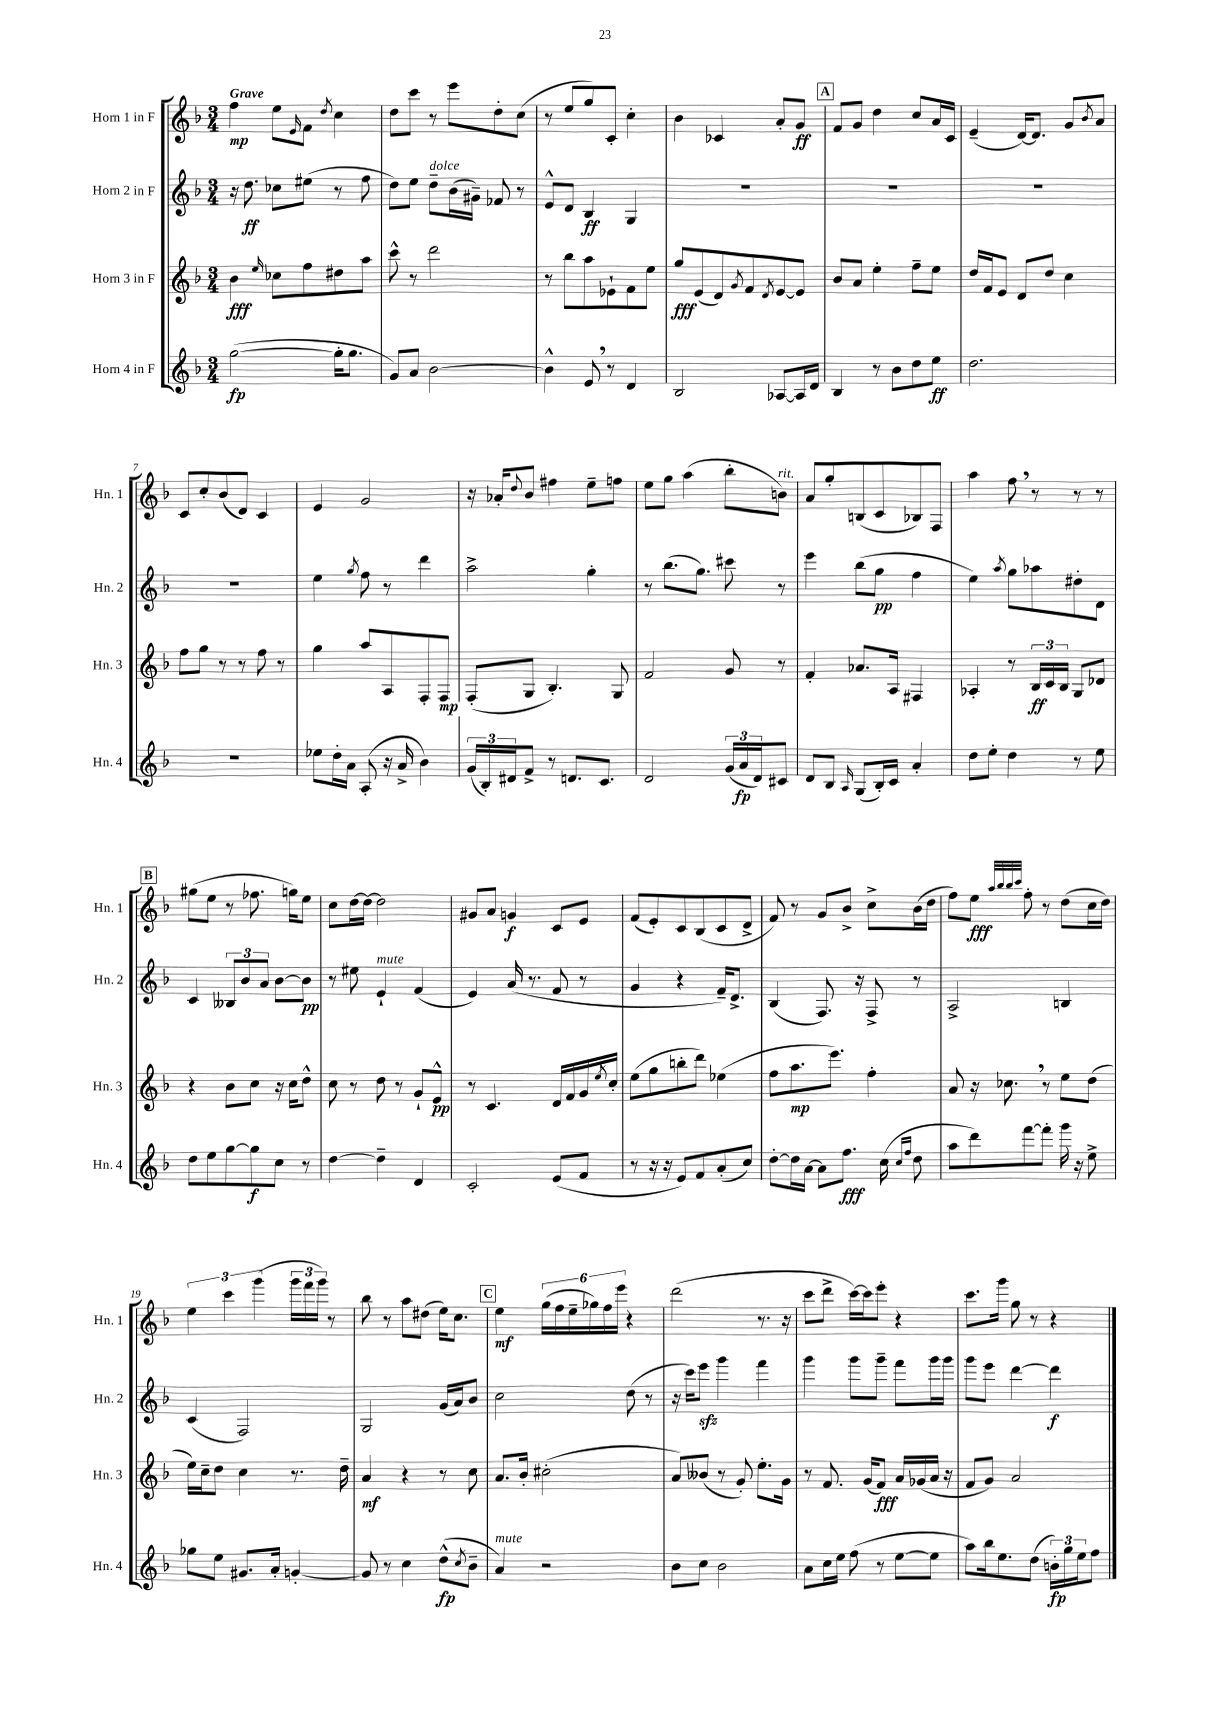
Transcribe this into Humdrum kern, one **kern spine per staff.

**kern	**dynam	**kern	**dynam	**kern	**dynam	**kern	**dynam
*part4	*part4	*part3	*part3	*part2	*part2	*part1	*part1
*staff4	*staff4	*staff3	*staff3	*staff2	*staff2	*staff1	*staff1
*I"Horn 4 in F	*	*I"Horn 3 in F	*	*I"Horn 2 in F	*	*I"Horn 1 in F	*
*I'Hn. 4	*	*I'Hn. 3	*	*I'Hn. 2	*	*I'Hn. 1	*
*clefG2	*	*clefG2	*	*clefG2	*	*clefG2	*
*k[b-]	*	*k[b-]	*	*k[b-]	*	*k[b-]	*
*M3/4	*	*M3/4	*	*M3/4	*	*M3/4	*
=1	=1	=1	=1	=1	=1	=1	=1
!	!	!	!	!	!	!LO:TX:a:B:t=Grave	!
([2gg\	fp	4b-\	fff	16r	.	4ff\	mp
.	.	.	.	8.dd\	ff	.	.
.	.	16qqee/	.	.	.	.	.
.	.	8cc-X\L	.	8cc-X\L	.	8ee\L	.
.	.	.	.	.	.	16qqe/	.
.	.	8ff\	.	(8ee#X\J	.	8f\J	.
.	.	.	.	.	.	8qdd/	.
16gg'\KL]	.	8dd#X\	.	8r	.	4cc\	.
8.gg\J	.	.	.	.	.	.	.
.	.	8aa\J	.	8ff\	.	.	.
=2	=2	=2	=2	=2	=2	=2	=2
8g/L)	.	8ccc^^\	.	8dd\L)	.	8dd\L	.
8a/J	.	8r	.	8ee\J	.	8ccc\J	.
!	!	!	!	!LO:TX:a:i:t=dolce	!	!	!
[2b-\	.	2ddd\	.	8dd~\L	.	8r	.
.	.	.	.	(16b-\L	.	8eee\L	.
.	.	.	.	16g#X~\JJ)	.	.	.
.	.	.	.	8f-X/	.	8dd'\	.
.	.	.	.	8r	.	(8cc\J	.
=3	=3	=3	=3	=3	=3	=3	=3
4b-^^\]	.	8r	.	8e^^/L	.	8r	.
.	.	8bb-\L	.	8d/J	.	8ee/L	.
8e,/	.	8aa\	.	4B-/	ff	8gg/)	.
8r	.	8e-X`\	.	.	.	8c'/J	.
4d/	.	8f\	.	4G/	.	4cc'\	.
.	.	8ee\J	.	.	.	.	.
=4	=4	=4	=4	=4	=4	=4	=4
2B-/	.	8gg/L	fff	2.r	.	4b-\	.
.	.	(8e/	.	.	.	.	.
.	.	8d/)	.	.	.	4c-X/	.
.	.	8qg/	.	.	.	.	.
.	.	8f/	.	.	.	.	.
.	.	8qd/	.	.	.	.	.
[8A-X/L	.	[8e/	.	.	.	8a'/L	.
16A-/L]	.	8e/J]	.	.	.	8g/J	ff
16d/JJ	.	.	.	.	.	.	.
!!LO:REH:place=s1:t=A
=5	=5	=5	=5	=5	=5	=5	=5
4B-/	.	8b-/L	.	2.r	.	8f/L	.
.	.	8a/J	.	.	.	8g/J	.
8r	.	4ee'\	.	.	.	4dd\	.
8b-\L	.	.	.	.	.	.	.
8dd\	.	8ff~\L	.	.	.	8cc/L	.
8ee\J	ff	8ee\J	.	.	.	16a/L	.
.	.	.	.	.	.	16c/JJ	.
=6	=6	=6	=6	=6	=6	=6	=6
2.dd\	.	16dd/LL	.	2.r	.	(4e~/	.
.	.	16f/J	.	.	.	.	.
.	.	8e/J	.	.	.	.	.
.	.	8d/L	.	.	.	[16d/KL)	.
.	.	.	.	.	.	8.d/J]	.
.	.	8dd/J	.	.	.	.	.
.	.	4cc\	.	.	.	8g/L	.
.	.	.	.	.	.	8qb-/	.
.	.	.	.	.	.	8a/J	.
!!LO:LB:g=z
=7	=7	=7	=7	=7	=7	=7	=7
2.r	.	8ff\L	.	2.r	.	8c/L	.
.	.	8gg\J	.	.	.	8cc'/	.
.	.	8r	.	.	.	(8b-/	.
.	.	8r	.	.	.	8d/J)	.
.	.	8ff\	.	.	.	4c/	.
.	.	8r	.	.	.	.	.
=8	=8	=8	=8	=8	=8	=8	=8
8ee-X\L	.	4gg\	.	4ee\	.	4e/	.
16dd'\L	.	.	.	.	.	.	.
16a\JJ	.	.	.	.	.	.	.
.	.	.	.	8qgg/	.	.	.
(8A'/	.	8aa/L	.	8ff\	.	2g/	.
16r	.	8A/	.	8r	.	.	.
16a^/	.	.	.	.	.	.	.
4b-\)	.	8F'/	.	4ddd\	.	.	.
.	.	8F/J	mp	.	.	.	.
=9	=9	=9	=9	=9	=9	=9	=9
(24g/LL	.	(8F'/L	.	2aa^\	.	16r	.
24B-'/)	.	.	.	.	.	.	.
.	.	.	.	.	.	16a-X'/KL	.
24d#X/J	.	.	.	.	.	.	.
.	.	.	.	.	.	8qqdd/	.
8f^/J	.	8G/J	.	.	.	8b-/J	.
8r	.	4.B-'/)	.	.	.	4ff#X\	.
8.dn/L	.	.	.	.	.	.	.
.	.	.	.	4gg'\	.	8ee~\L	.
8.c/J	.	.	.	.	.	.	.
.	.	8G/	.	.	.	8ffn\J	.
=10	=10	=10	=10	=10	=10	=10	=10
2d/	.	2f/	.	8r	.	8ee\L	.
.	.	.	.	(8.bb-\L	.	8gg\J	.
.	.	.	.	.	.	(4aa\	.
.	.	.	.	8.gg\J)	.	.	.
(24g/LL	.	8g/	.	8ccc#X\	.	8bb-'\L	.
24a/	fp	.	.	.	.	.	.
24d/J)	.	.	.	.	.	.	.
!	!	!	!	!	!	!LO:TX:a:i:t=rit.	!
8c#X/J	.	8r	.	8r	.	8bn\J)	.
=11	=11	=11	=11	=11	=11	=11	=11
8d/L	.	4f'/	.	4eee\	.	8a/L	.
8B-/J	.	.	.	.	.	8gg'/	.
16qqA/	.	.	.	.	.	.	.
(8G/L	.	8.a-X/L	.	(8bb-\L	.	(8Bn/	.
16B-'/L)	.	.	.	8gg\J	pp	8c/	.
16c/JJ	.	16A/Jk	.	.	.	.	.
4a'/	.	4F#X/	.	4ff\	.	8B-X/)	.
.	.	.	.	.	.	8F/J	.
=12	=12	=12	=12	=12	=12	=12	=12
8dd\L	.	4A-X'/	.	4ee\)	.	4aa\	.
8ee'\J	.	.	.	.	.	.	.
.	.	.	.	8qaa/	.	.	.
4dd\	.	8r	.	8gg\L	.	8ff,\	.
.	.	24B-/LL	ff	8aa-X\	.	8r	.
.	.	24c/	.	.	.	.	.
.	.	24B-/JJ	.	.	.	.	.
8r	.	8G/L	.	8dd#X'\	.	8r	.
8ee\	.	8d-X/J	.	8d\J	.	8r	.
!!LO:LB:g=z
!!LO:REH:place=s1:t=B
=13	=13	=13	=13	=13	=13	=13	=13
8dd\L	.	4r	.	4c/	.	(8gg#X\L	.
8ee\	.	.	.	.	.	8ee\J	.
[8gg\	.	8b-\L	.	12B--X/L	.	8r	.
.	.	.	.	12b-/	.	.	.
8gg\]	f	8cc\J	.	.	.	8.ff-X\	.
.	.	.	.	12a/J	.	.	.
8cc\J	.	16r	.	[8b-\L	.	.	.
.	.	16cc\KL	.	.	.	16ggn\KL)	.
8r	.	8dd^^\J	.	8b-\J]	pp	8ee\J	.
=14	=14	=14	=14	=14	=14	=14	=14
[4dd\	.	8cc\	.	8r	.	8cc\L	.
.	.	8r	.	8ee#X\	.	[16dd\L	.
.	.	.	.	.	.	16dd\JJ_	.
!	!	!	!	!LO:TX:a:i:t=mute	!	!	!
4dd~\]	.	8dd\	.	4e`/	.	2dd\]	.
.	.	8r	.	.	.	.	.
4d/	.	8g`/L	.	(4f/	.	.	.
.	.	8e^^/J	pp	.	.	.	.
=15	=15	=15	=15	=15	=15	=15	=15
2c'/	.	8r	.	4e/)	.	8g#X/L	.
.	.	4.c/	.	.	.	8a/J	.
.	.	.	.	(16a/	.	4gn/	f
.	.	.	.	8.r	.	.	.
(8e/L	.	16d/LL	.	8f/	.	8c/L	.
.	.	16f/	.	.	.	.	.
8f/J	.	16g/	.	8r	.	8e/J	.
.	.	8qee/	.	.	.	.	.
.	.	16cc'/JJ	.	.	.	.	.
=16	=16	=16	=16	=16	=16	=16	=16
8r	.	(8ee\L	.	4g/	.	(8f/L	.
16r	.	8gg\	.	.	.	8e'/)	.
16r	.	.	.	.	.	.	.
8e/L)	.	8bbn'\	.	4r	.	8c/	.
8f/	.	8ddd\J)	.	.	.	(8B-/	.
(8a'/	.	(4ee-X\	.	16f~/KL)	.	8c/	.
.	.	.	.	8.d^/J	.	.	.
8cc/J)	.	.	.	.	.	8d^/J	.
=17	=17	=17	=17	=17	=17	=17	=17
[8dd'\L	.	8ff\L	.	(4B-/	.	8f/)	.
16dd\L]	.	8.aa\	mp	.	.	8r	.
[16a\JJ	.	.	.	.	.	.	.
8a\L]	.	.	.	8.F/)	.	8g/L	.
.	.	8.eee\J)	.	.	.	.	.
8.ff\J	fff	.	.	.	.	8b-^/J	.
.	.	.	.	16r	.	.	.
.	.	4ff'\	.	8F^/	.	8cc^\L	.
(16cc\	.	.	.	.	.	.	.
16qqcc/LL	.	.	.	.	.	.	.
16qqff/JJ	.	.	.	.	.	.	.
8dd\	.	.	.	8r	.	(16b-\L	.
.	.	.	.	.	.	16dd\JJ	.
=18	=18	=18	=18	=18	=18	=18	=18
8aa\L	.	8a/	.	2A^/	.	8ff\L)	.
8ddd\)	.	16r	.	.	.	8ee\J	fff
.	.	8.cc-X,\	.	.	.	.	.
.	.	.	.	.	.	32qqaa/LLL	.
.	.	.	.	.	.	32qqbb-/	.
.	.	.	.	.	.	32qqbb-/	.
.	.	.	.	.	.	32qqccc/JJJ	.
[8fff\	.	.	.	.	.	8ff'\	.
8fff'\J]	.	8r	.	.	.	8r	.
16ggg\	.	8ee\L	.	4Bn/	.	(8dd\L	.
16r	.	.	.	.	.	.	.
8ee^\	.	(8dd\J	.	.	.	16cc\L	.
.	.	.	.	.	.	16dd\JJ)	.
!!LO:LB:g=z
=19	=19	=19	=19	=19	=19	=19	=19
8gg-X\L	.	16ee\LL)	.	(4c/	.	6ee\	.
.	.	16cc~\J	.	.	.	.	.
8ee\J	.	8dd\J	.	.	.	.	.
.	.	.	.	.	.	6ccc\	.
8.g#X/L	.	4cc\	.	2F/)	.	.	.
.	.	.	.	.	.	(6ggg\	.
16a'/Jk	.	.	.	.	.	.	.
[4gn'/	.	8.r	.	.	.	24ggg\LL	.
.	.	.	.	.	.	24fff\	.
.	.	.	.	.	.	24ggg\JJ)	.
.	.	.	.	.	.	8r	.
.	.	16dd~\	.	.	.	.	.
=20	=20	=20	=20	=20	=20	=20	=20
8g/]	.	4a/	mf	2G/	.	8bb-\	.
8r	.	.	.	.	.	8r	.
4cc\	.	4r	.	.	.	8aa\L	.
.	.	.	.	.	.	(8dd#X\J	.
(8dd^^\L	fp	8r	.	(16g/LL	.	16ee\KL)	.
.	.	.	.	16a/J)	.	8.cc\J	.
8qcc/	.	.	.	.	.	.	.
8b-~\J	.	8cc\	.	8b-/J	.	.	.
!!LO:REH:place=s1:t=C
=21	=21	=21	=21	=21	=21	=21	=21
!LO:TX:a:i:t=mute	!	!	!	!	!	!	!
4a/)	.	8.a/L	.	2cc\	.	4ee\	mf
.	.	16b-'/Jk	.	.	.	.	.
2r	.	(2cc#X'\	.	.	.	(24gg\LL	.
.	.	.	.	.	.	24ff\	.
.	.	.	.	.	.	24ee~\	.
.	.	.	.	.	.	24gg-X\)	.
.	.	.	.	.	.	24ff\	.
.	.	.	.	.	.	24eee\JJ	.
.	.	.	.	(8dd\	.	4r	.
.	.	.	.	8r	.	.	.
=22	=22	=22	=22	=22	=22	=22	=22
8b-\L	.	8a/L)	.	16r	.	(2ddd\	.
.	.	.	.	16ccc\KL)	.	.	.
8cc\J	.	(8b--X/J	.	8eeezz\J	.	.	.
2b-\	.	8r	.	4ggg\	.	.	.
.	.	8g'/)	.	.	.	.	.
.	.	8.ee'\L	.	4fff\	.	8.r	.
.	.	16g\Jk	.	.	.	16r	.
=23	=23	=23	=23	=23	=23	=23	=23
8a\L	.	8r	.	4ggg\	.	8ccc\L	.
16cc\L	.	8.f/	.	.	.	8ddd^\J	.
16ee\JJ	.	.	.	.	.	.	.
(8ff\	.	.	.	8ggg\L	.	[16ccc\LL)	.
.	.	(16g/KL	.	.	.	16ccc\J]	.
8r	.	8f/J)	fff	8ggg~\J	.	8eee'\J	.
[8ee\L	.	16a/LL	.	8fff\L	.	4r	.
.	.	(16g-X/	.	.	.	.	.
8ee\J]	.	16a/JJ	.	16ggg\L	.	.	.
.	.	16r	.	16ggg\JJ	.	.	.
=24	=24	=24	=24	=24	=24	=24	=24
8aa\L)	.	8f/L	.	8ggg\L	.	8.ccc\L	.
16bb-\k	.	8g/J)	.	8eee\J	.	.	.
8.ee\	.	.	.	.	.	16ggg\Jk	.
.	.	2a/	.	[4ddd\	.	8gg\	.
(8dd\J	.	.	.	.	.	8r	.
24bn'\LL)	fp	.	.	4ddd\]	f	4r	.
24gg\	.	.	.	.	.	.	.
24ee\J	.	.	.	.	.	.	.
8ff\J	.	.	.	.	.	.	.
==	==	==	==	==	==	==	==
*-	*-	*-	*-	*-	*-	*-	*-
